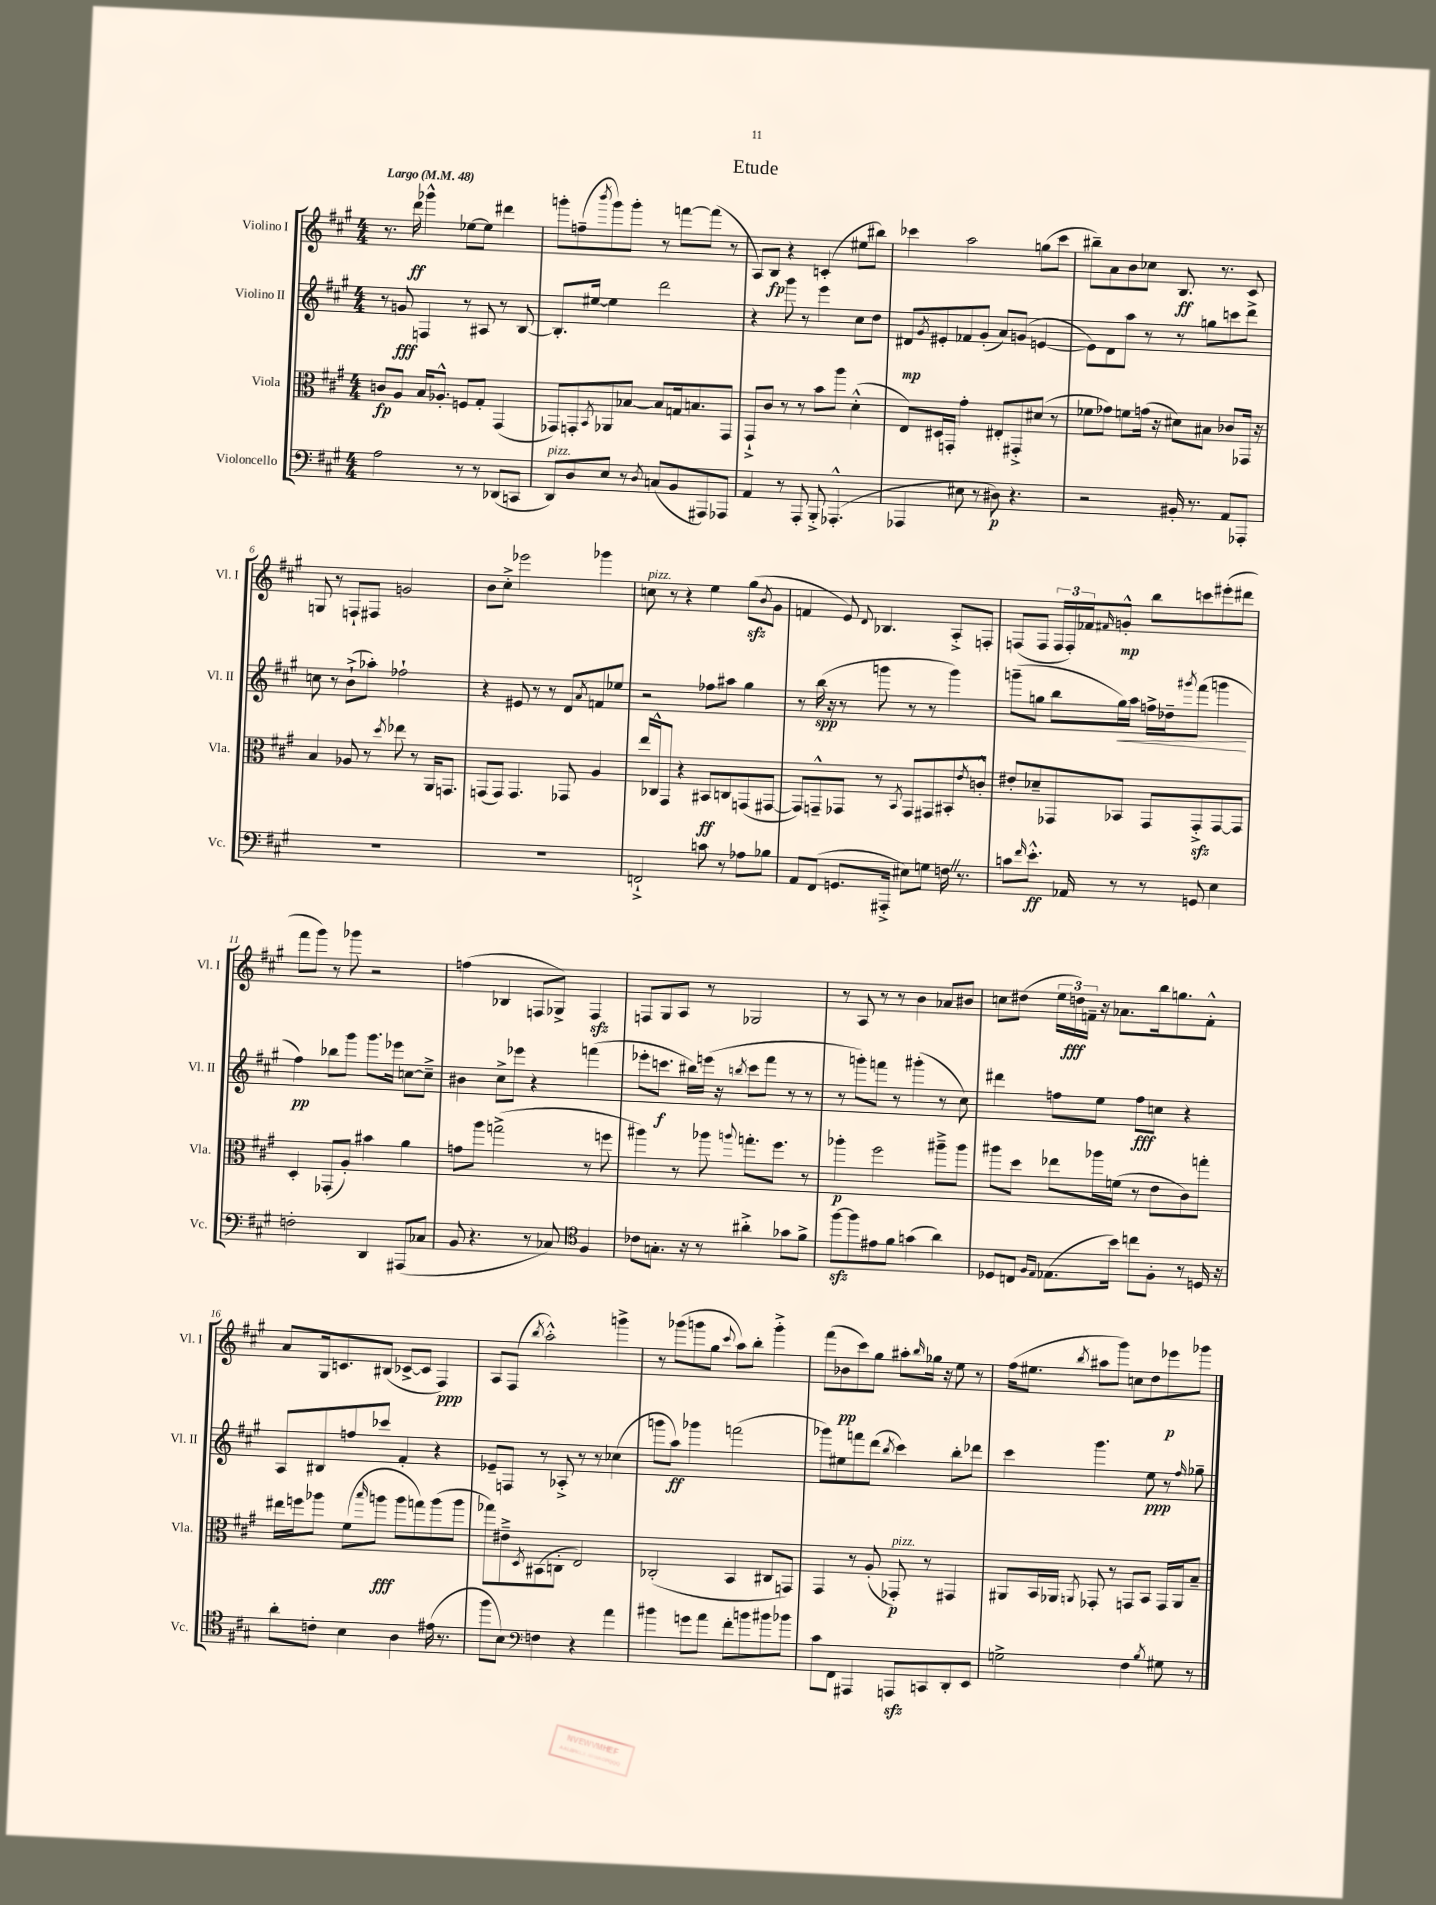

**kern	**kern	**kern	**kern
*staff4	*staff3	*staff2	*staff1
*clefF4	*clefC3	*clefG2	*clefG2
*k[f#c#g#]	*k[f#c#g#]	*k[f#c#g#]	*k[f#c#g#]
*M4/4	*M4/4	*M4/4	*M4/4
*MM48	*MM48	*MM48	*MM48
2A	8c	8r	8.r
.	8A	8g	.
.	.	.	16ddd
.	16B	4F	4ggg-^^
.	8.A-'^^	.	.
8r	8F	8r	[8ee-
8r	8G#'	8A#	8ee-]
(8DD-	(4GG#	8r	4ddd#
8CC	.	[8B	.
=	=	=	=
8DD)	8GG-)	8.B']	8ggg'
8D	8GG'	.	(8ff~
.	.	[16ee#	.
.	8qBB	.	8qbbb
8E	8AA-	4ee#]	8ggg)
8r	[8B-	.	8ggg'
8qD	.	.	.
(8C	8B-]	2ddd	8r
8BB	16G	.	[8fff
.	8.B	.	.
8AAA#)	.	.	(8fff]
8AAA-	8GG	.	8r
=	=	=	=
4AA	8GG#`^	4r	8A)
.	8c#	.	8B
8r	8r	8ggg#	4r
8AAA'	8r	8r	.
8BBB'^	8b	4eee	(4c'
(4.AAA-'^^	8aa	.	.
.	(4d'^^	8cc#	8ee#
.	.	8dd	8bb#)
=	=	=	=
4AAA-	8E)	8d#	4ccc-
.	.	8qg#	.
.	16D#	8e#'	.
.	16GG'	.	.
8E#	4g#'	8f-	2aa
8r	.	(8g#'	.
8D#)	8E#'	8a)	.
4.r	8GG#'^	(8g	.
.	(8d#	[4e	(8gg
.	8r	.	8ccc-
=	=	=	=
2r	8f-	8e])	8bb#~)
.	8g-)	8d	8a
.	8f	8aa	8b
.	(16g	8r	8cc-
.	16r	.	.
16BB#'	8d#)	8r	8.B
8.r	.	.	.
.	8B#	8gg	.
.	.	.	8.r
8AA	8c-	8ccc	.
8AAA-'	16GG-	8ddd^	8c#
.	16r	.	.
=	=	=	=
1r	4B	8cc	8G
.	.	8r	8r
.	8A-	(8b`^	8F`
.	8r	8aa-')	8F#
.	8qdd	.	.
.	8ee-	2ff-`	2g
.	8r	.	.
.	16AA	.	.
.	8.GG	.	.
=	=	=	=
1r	(8GG	4r	8b
.	8GG)	.	8cc#'^
.	4.GG	8e#	2eee-
.	.	8r	.
.	.	8r	.
.	8GG-	8d	.
.	.	8qa	.
.	4A	8f	4ggg-
.	.	8ee-	.
=	=	=	=
2FF`^	16ee	2r	8cc
.	16C-^^	.	.
.	8GG#	.	8r
.	4r	.	4r
8c	8BB#	8ff-	4ee
8r	8C	8aa#	.
8A-	(8GG	4gg#	(8gg#
.	.	.	8qb
8B-	[8GG#	.	8g#
=	=	=	=
8AA	8GG#])	8r	4f
(8FF#	8GG~^^	(16bb	.
.	.	16r	.
8.GG	8GG-	8r	8e)
.	.	.	8qqd
.	8r	8ggg	4.B-
16AAA#'^	.	.	.
.	8qBB	.	.
8E#)	8GG-	8r	.
8G	8GG#	8r	.
16F	8BB#'	4ggg)	8A'^
8.r	.	.	.
.	8qe	.	.
.	8c'^^	.	8F'
=	=	=	=
8c	8e#'	(8ggg~	(8F
16qqf#	.	.	.
8.e'^^	8d-~	8gg	8F
.	8GG-	8bb	24F
.	.	.	24F')
16AA-	.	.	.
.	.	.	24f-
.	.	.	16qqf#
8r	8BB-	16gg)	8g'^^
.	.	16aa	.
8r	8GG-	16ff^	8bb
.	.	16dd-~	.
.	.	8qggg#	.
8GG	8GG-'^	(8fff#	8ccc
4E	[8GG-	4ggg	(8eee#'
.	8GG-]	.	8ddd#
=	=	=	=
2F'	4D'	4ff#)	8fff#
.	.	.	8ggg#)
.	(8GG-'	8bb-	8r
.	8A')	8ggg#	8ggg-
4DD	4b#	8.ggg#	2r
.	.	16eee-	.
(8AAA#	4a	[8cc	.
8C-	.	8cc~^]	.
=	=	=	=
8BB	8g	4b#	(4ff
4.r	8aa	.	.
.	(2gg^	8cc#^	4B-
.	.	8eee-	.
8r	.	4r	8F
8C-)	.	.	8G-^)
*clefC4	*	*	*
4F#	8r	(4fff	4F
.	8ff	.	.
=	=	=	=
8c-	4aa#)	8eee-'	8F
8.G'	.	8.ccc	8G#
.	8r	.	8A
16r	.	16bb#)	.
8r	8aa-	(16eee	8r
.	.	16r	.
.	8qqaa	8qbb	.
4a#'^	8.gg'	8ccc	2G-
.	.	8fff#	.
.	8.ff#	.	.
8g-	.	8r	.
8f#^	8r	8r	.
=	=	=	=
[8ff#	4aa-'	8r	8r
8ff#]	.	8ggg')	8A
8e#	2ff#	8fff	8r
8f#	.	8r	8r
(4g	.	(4ggg#'	4b
4a)	8aa#~^	8r	8a-
.	8aa#	8cc#)	8b#
=	=	=	=
8D-	8aa#	4ddd#	8cc
8C	8dd	.	(8dd#
16qqF#	.	.	.
16qqE	.	.	.
(8.E-	8ee-	8ff	24ee
.	.	.	24dd)
.	.	.	24f~
.	16aa-	8ee	16r
16b)	(16f	.	8.a-
8cc	8r	8ff	.
8F#'	8e	8cc	16bb
.	.	.	8.gg
8r	8c#)	4r	.
16D	8gg'	.	8f'^^
16r	.	.	.
=	=	=	=
8a'	16ee#	8A	8a
.	16ff	.	.
8c'	8aa-	8B#	16G#
.	.	.	8.c
4B	(8f#	8ff	.
.	16qqbb	.	.
.	8aa	8ccc-	(8B#
4A	8aa	4f#'	[8c-^
.	8gg)	.	8c-]
(16e#	(8aa	4r	4F#)
8.r	.	.	.
.	8aa	.	.
=	=	=	=
8ff#	8gg-)	8e-~	8A
8B)	8e#~^	8F	(8F#
*clefF4	*	*	*
.	8qD	.	8qbb
4F	(8BB#	8r	2aa'^^)
.	8C'	8A-'^	.
4r	2E)	8r	.
.	.	8r	.
4a	.	(4cc-	4ggg^
=	=	=	=
4b#	(2C-'	8ggg	8r
.	.	8aa)	(8ggg-
8g	.	4ggg-	8ggg
8a	.	.	8gg#
.	.	.	8qqccc#
8f#'	4BB	(2fff	8aa)
8b	.	.	8bb'
8b#	8C#	.	4ggg'^
8b-	8GG)	.	.
=	=	=	=
8c#	4GG#	8ggg-)	(8fff#
8FF#	.	8ee#	8b-
4AAA#	8r	8fff	8ccc#)
.	(8A'	(8ddd	8gg#
.	.	8qbb	.
8AAA	8GG-')	4ccc#)	8aa#'
.	.	.	16qqbb
8CC	8r	.	16gg-
.	.	.	16r
8DD'	4GG#	8bb'	8ee
8EE	.	8ddd-	8r
=	=	=	=
2G^	8AA#	4ccc#	(16ff#
.	.	.	8.ee#
.	16BB	.	.
.	16AA-	.	.
.	8qAA	.	8qbb
.	8GG-'	4.ggg#	8aa#
.	8r	.	8ggg#)
4F#	8GG	.	8cc
.	8BB	8ee	8dd
8qB	.	.	.
8G#	16GG	8r	8eee-
.	16AA	.	.
.	.	16qqff#	.
8r	8B~	8gg-~	8ggg-
==	==	==	==
*-	*-	*-	*-
